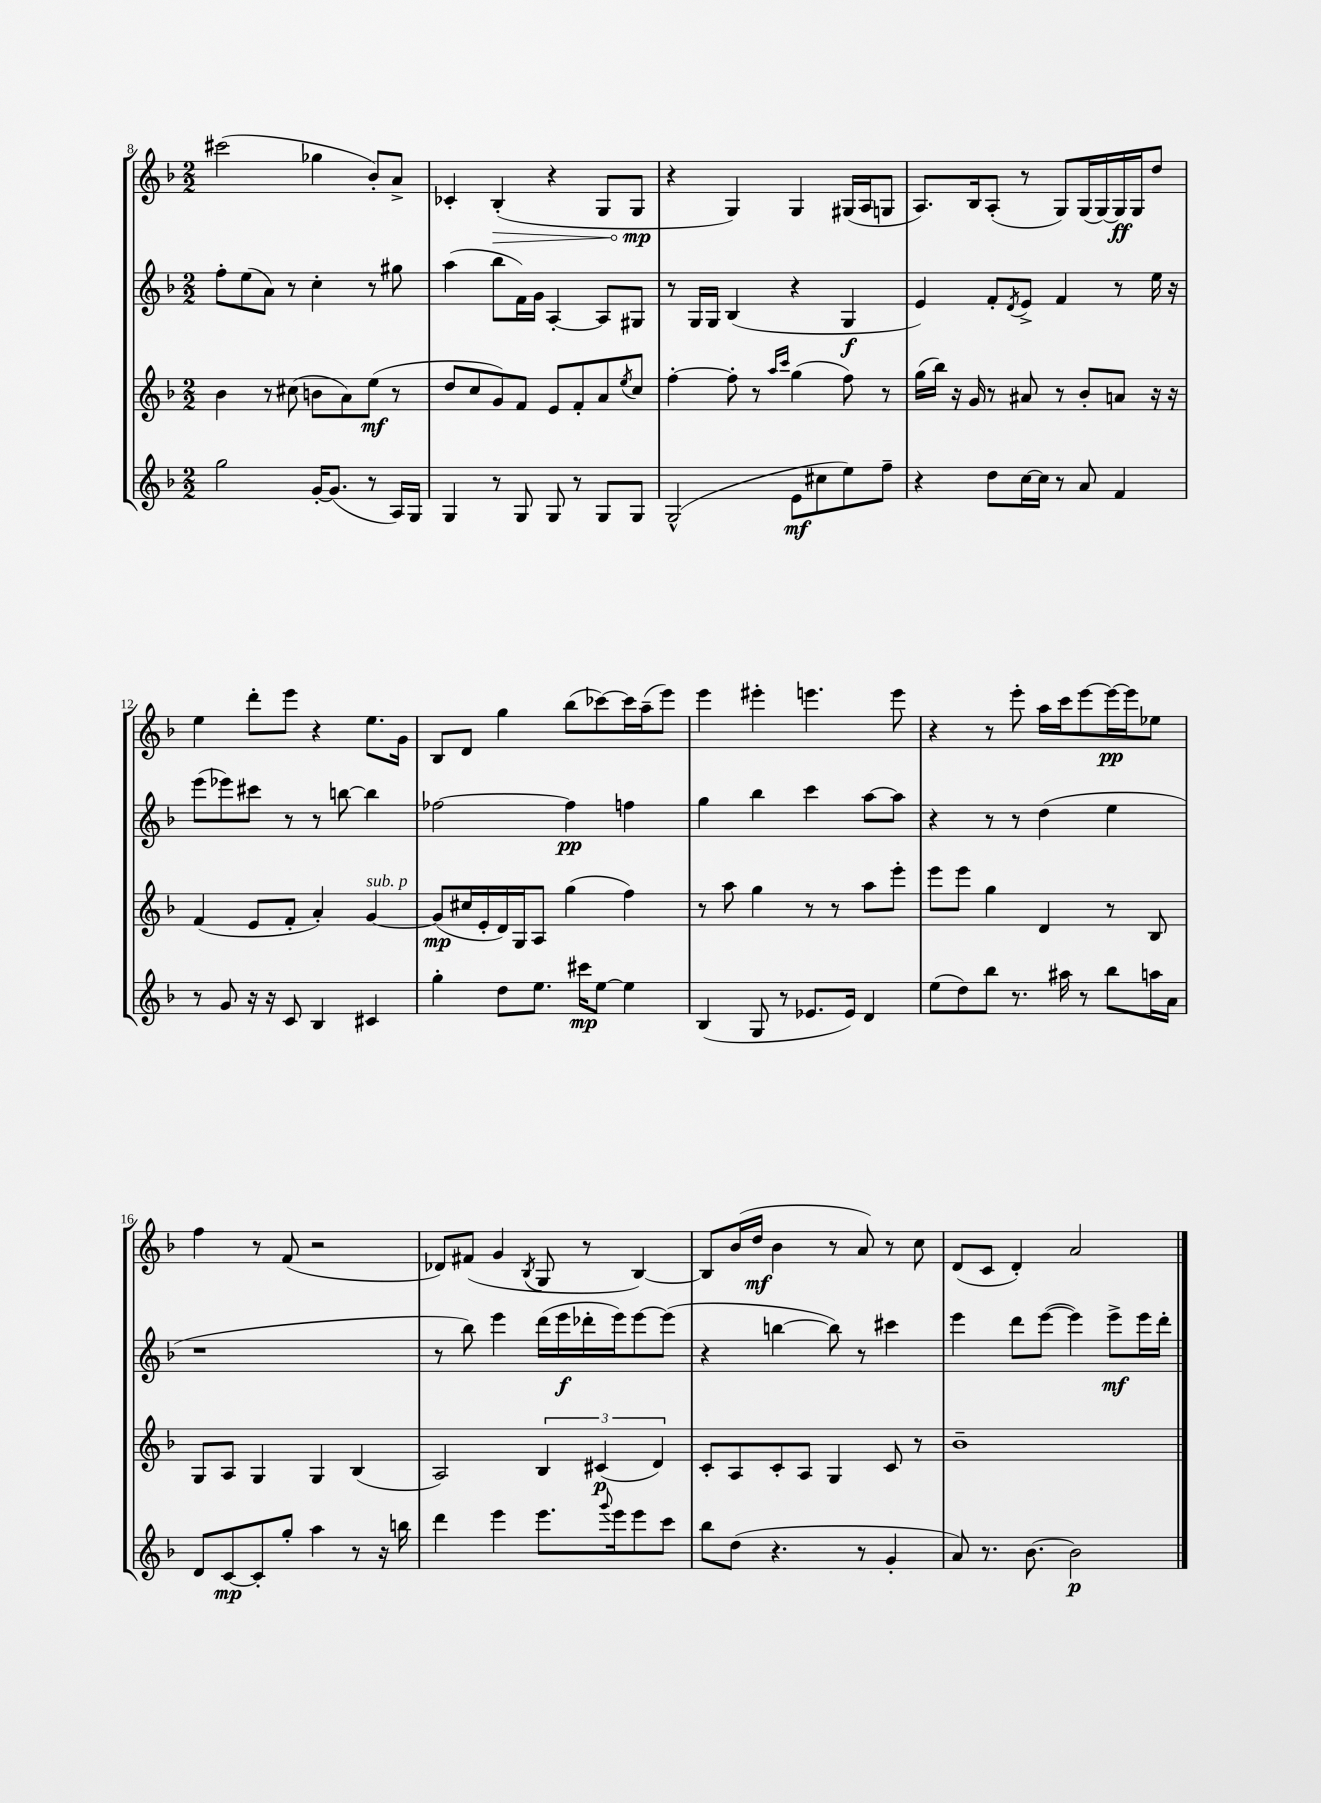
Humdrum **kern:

**kern	**kern	**kern	**kern
*staff4	*staff3	*staff2	*staff1
*clefG2	*clefG2	*clefG2	*clefG2
*k[b-]	*k[b-]	*k[b-]	*k[b-]
*M2/2	*M2/2	*M2/2	*M2/2
2gg	4b-	8ff'	(2ccc#
.	.	(8ee	.
.	8r	8a)	.
.	(8cc#	8r	.
[16g'	8b	4cc'	4gg-
(8.g]	.	.	.
.	8a)	.	.
8r	(8ee	8r	8b-')
16A)	8r	8gg#	8a^
16G	.	.	.
=	=	=	=
4G	8dd	(4aa	4c-'
.	8cc	.	.
8r	8g)	8bb-	(4B-'
8G	8f	16f)	.
.	.	16g	.
8G	8e	[4A'	4r
8r	8f'	.	.
8G	8a	8A]	8G
.	8qee	.	.
8G	8cc	8G#	8G
=	=	=	=
(2G^^	[4ff'	8r	4r
.	.	16G	.
.	.	16G	.
.	8ff']	(4B-	4G)
.	8r	.	.
.	16qqaa	.	.
.	16qqccc	.	.
8e	(4gg	4r	4G
8cc#	.	.	.
8ee)	8ff)	4G	(16G#
.	.	.	16A
8ff~	8r	.	8G
=	=	=	=
4r	(16gg	4e)	8.A)
.	16bb-)	.	.
.	16r	.	.
.	16g	.	16B-
8dd	8r	8f'	(8A'
.	.	8qd	.
[16cc	8a#	8e^	8r
16cc]	.	.	.
8r	8r	4f	8G)
8a	8b-'	.	(16G
.	.	.	[16G)
4f	8a	8r	16G]
.	.	.	16G
.	16r	16ee	8dd
.	16r	16r	.
=	=	=	=
8r	(4f	(8eee	4ee
8g	.	8eee-)	.
16r	8e	8ccc#	8ddd'
16r	.	.	.
8c	8f'	8r	8eee
4B-	4a')	8r	4r
.	.	[8bb	.
4c#	[4g	4bb]	8.ee
.	.	.	16g
=	=	=	=
4gg'	(8g]	[2ff-	8B-
.	16cc#	.	8d
.	16e'	.	.
8dd	16d)	.	4gg
.	16G	.	.
8.ee	8A	.	.
.	(4gg	4ff-]	(8bb-
16ccc#	.	.	.
[8ee	.	.	[8ccc-)
4ee]	4ff)	4ff	16ccc-]
.	.	.	(16aa~
.	.	.	8eee)
=	=	=	=
(4B-	8r	4gg	4eee
.	8aa	.	.
8G	4gg	4bb-	4eee#'
8r	.	.	.
8.e-	8r	4ccc	4.eee
.	8r	.	.
16e-)	.	.	.
4d	8aa	[8aa	.
.	8eee'	8aa]	8eee
=	=	=	=
(8ee	8eee	4r	4r
8dd)	8eee	.	.
8bb-	4gg	8r	8r
8.r	.	8r	8eee'
.	4d	(4dd	16aa
16aa#	.	.	16ccc
8r	.	.	[8eee
8bb-	8r	4ee	16eee_
.	.	.	16eee]
16aa	8B-	.	8ee-
16a	.	.	.
=	=	=	=
8d	8G	1r	4ff
[8c	8A	.	.
8c']	4G	.	8r
8gg'	.	.	(8f
4aa	4G	.	2r
8r	(4B-	.	.
16r	.	.	.
16bb	.	.	.
=	=	=	=
4ddd	2A)	8r	8d-)
.	.	8bb-)	(8f#
4eee	.	4eee	4g
.	.	.	8qB-
8.eee	6B-	(16ddd	8G
.	.	16eee	.
.	.	16ddd-'	8r
.	(6c#	.	.
8qqggg	.	.	.
16eee	.	16eee)	.
8eee	.	[8eee	[4B-)
.	6d)	.	.
8ccc	.	(8eee]	.
=	=	=	=
8bb-	8c'	4r	8B-]
(8dd	8A	.	(16b-
.	.	.	16dd
4.r	8c'	[4bb	4b-
.	8A	.	.
.	4G	8bb])	8r
8r	.	8r	8a)
4g'	8c	4ccc#	8r
.	8r	.	8cc
=	=	=	=
8a)	1b-~	4eee	(8d
8.r	.	.	8c
.	.	8ddd	4d')
[8.b-	.	.	.
.	.	([8eee	.
2b-]	.	4eee])	2a
.	.	8eee^	.
.	.	16eee	.
.	.	16ddd'	.
==	==	==	==
*-	*-	*-	*-
